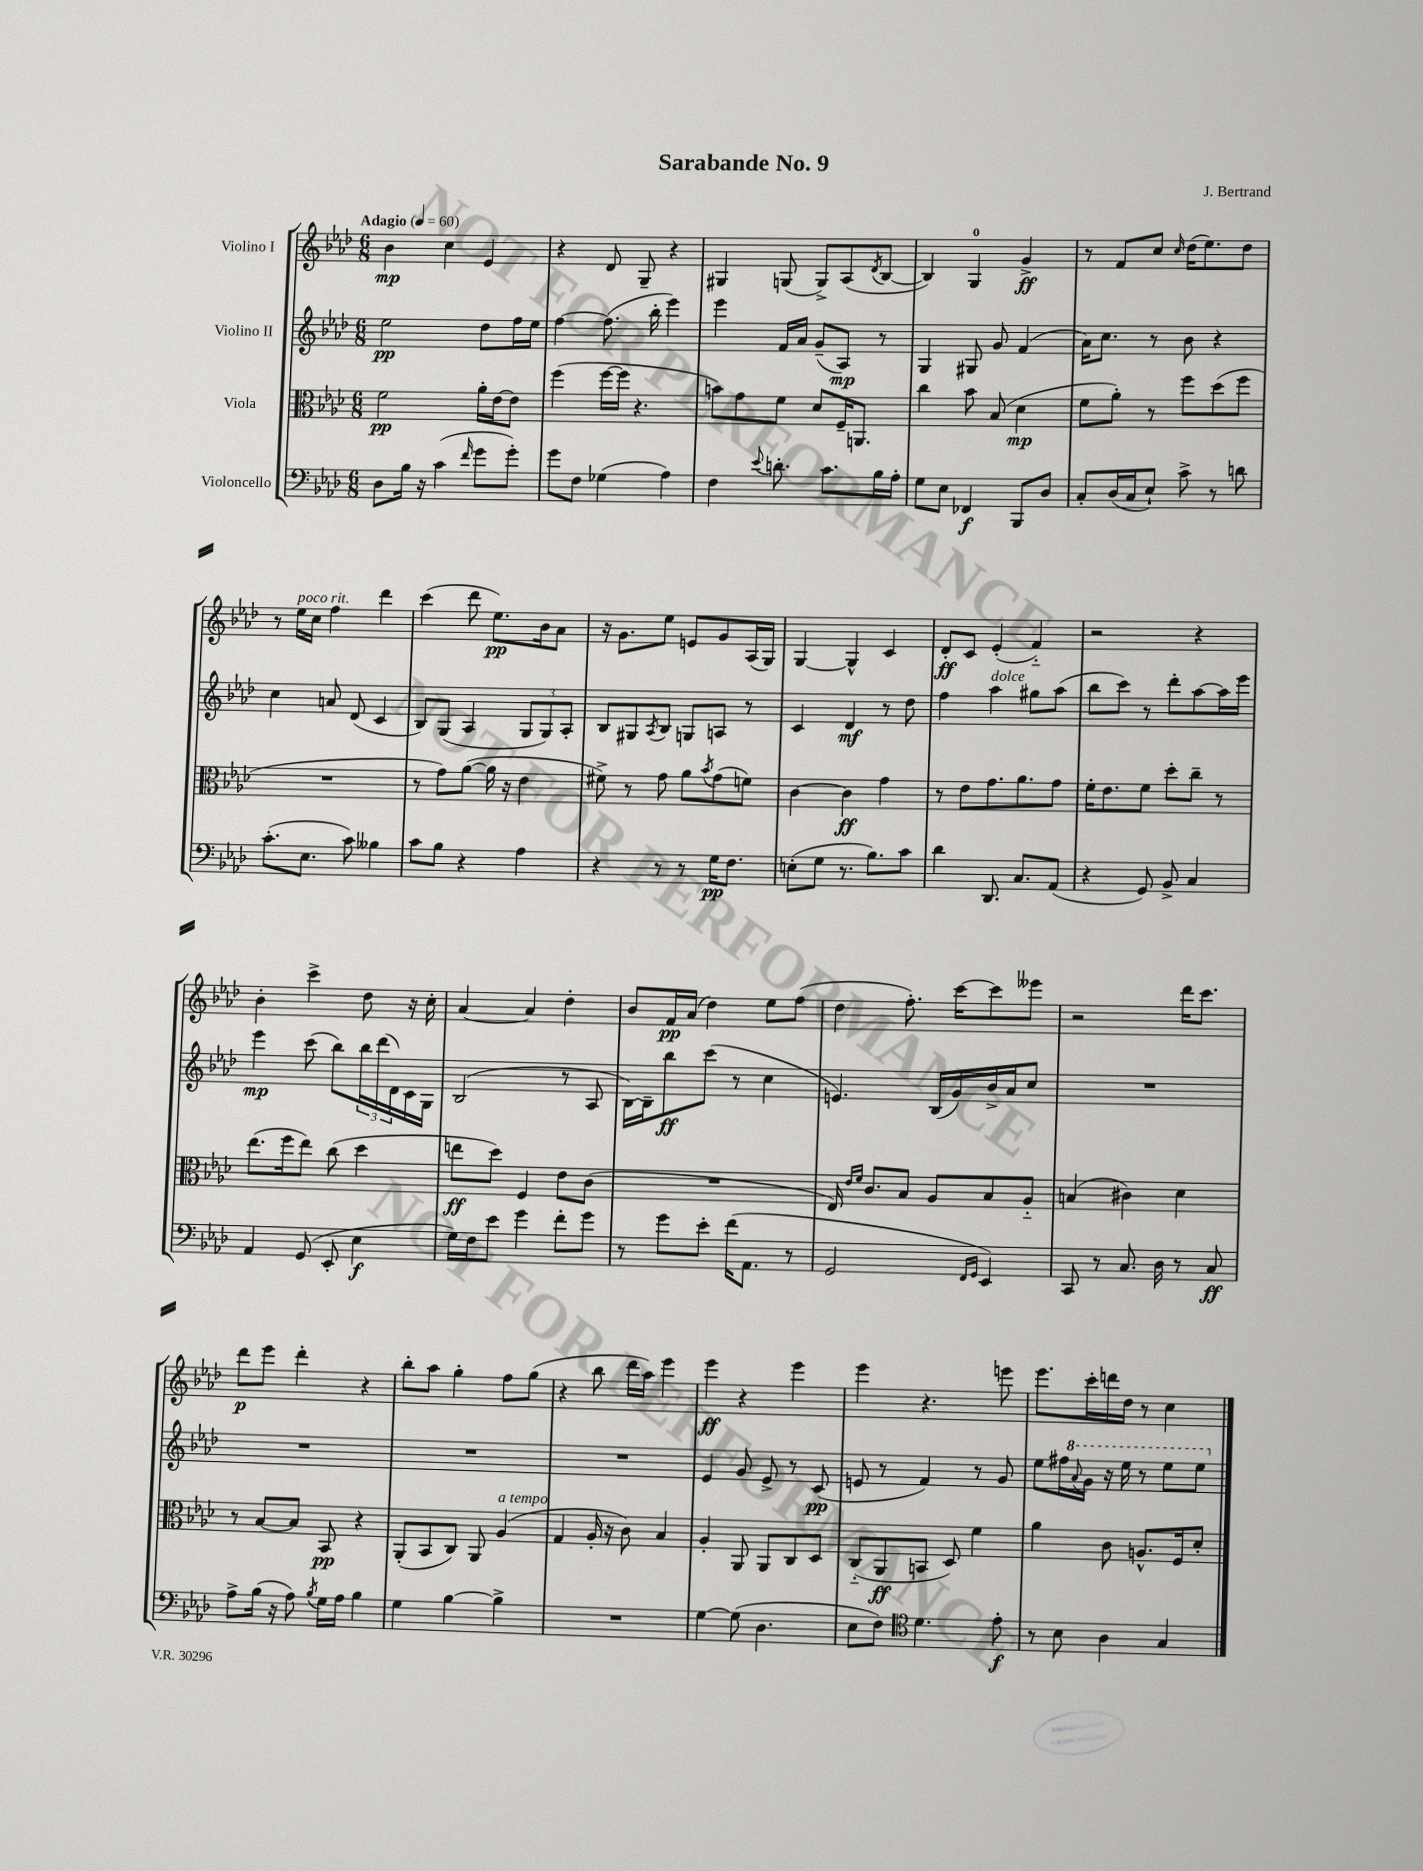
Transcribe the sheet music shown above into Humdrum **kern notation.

**kern	**kern	**kern	**kern
*staff4	*staff3	*staff2	*staff1
*clefF4	*clefC3	*clefG2	*clefG2
*k[b-e-a-d-]	*k[b-e-a-d-]	*k[b-e-a-d-]	*k[b-e-a-d-]
*M6/8	*M6/8	*M6/8	*M6/8
*MM60	*MM60	*MM60	*MM60
8D-	2f	2ee-	4b-
16B-	.	.	.
16r	.	.	.
(4c	.	.	4cc
16qqf	.	.	.
8g	16a-'	8dd-	4e-
.	[16e-	.	.
8g')	8e-]	16ff	.
.	.	16ee-	.
=	=	=	=
8g	(4ff	[4ff	4r
8F	.	.	.
(4G-	[16ff	(8.ff]	8d-
.	16ff]	.	.
.	4.r	.	8G~
.	.	16bb-'	.
4A-)	.	4eee-)	4r
=	=	=	=
4F	8b)	4eee-	4G#
.	8g	.	.
8qqe-	.	.	.
8.d'	8f	16f	(8G
.	.	16a-	.
.	8d-	(8g~	8G^)
8.c	.	.	.
.	16F~	8A-)	(8A-
.	8.AA	.	.
.	.	.	8qd-
16B-	.	8r	[8B-
16A-'	.	.	.
=	=	=	=
8G	4cc	4G	4B-])
8E-	.	.	.
4FF-	8b-	8G#	4G
.	(8B-	8g	.
8BBB-	4d-	(4f	4g^
8D-	.	.	.
=	=	=	=
8C'	8f	16a-)	8r
.	.	8.cc	.
(16D-	8a-')	.	8f
16C	.	.	.
8E-`)	8r	8r	8cc
.	.	.	16qqcc
8c^	8ff	8b-	(16dd-
.	.	.	8.ee-)
8r	(8dd-	4r	.
8d	8ff	.	8dd-
=	=	=	=
(8.c'	2.r	4cc	8r
.	.	.	16ee-
8.E-	.	.	16cc
.	.	8a	4ff
8c)	.	(8d-	.
4B--	.	4c	4ddd-
=	=	=	=
8c	8r	8B-)	(4ccc
8B-	8g)	(8G	.
4r	([8a-	4A-	8ddd-
.	16a-]	.	8.ee-)
.	16r	.	.
4A-	4e-	12G	.
.	.	.	16b-
.	.	12G)	.
.	.	.	8a-
.	.	12A-'	.
=	=	=	=
4r	8f#^)	8B-	16r
.	.	.	8.g
.	8r	8G#	.
.	.	8qA-	.
8r	8g	8B-	8ee-
8r	8a-	8G	8e
.	8qb-	.	.
16G	(8g	8A	8g
8.F	.	.	.
.	8f)	8r	(16A-
.	.	.	16G)
=	=	=	=
(8E'	[4c	4c	[4G
8G	.	.	.
8.r	4c]	4d-	4G^^]
8.B-)	.	.	.
.	4g	8r	4c
8c	.	8dd-	.
=	=	=	=
4d-	8r	4ff	8d-'
.	8e-	.	8c
8.DD-	8.g	4aa-	(4e-'
8.C	8.a-	.	.
.	.	8gg#	4f'~)
(8AA-	8g	(8aa-	.
=	=	=	=
4r	16f'	8bb-	2r
.	8.e-	.	.
.	.	8ccc)	.
8GG)	8f	8r	.
8BB-^	8dd-'	8ddd-'	.
4C	8cc~	[8aa-	4r
.	8r	16aa-]	.
.	.	16eee-	.
=	=	=	=
4AA-	(8.ee-	4eee-	4b-'
.	16ff	.	.
(8GG	8ee-)	(8ccc	4ccc^
8EE-'	(8cc	8bb-)	.
4E-	4dd-	24bb-	8dd-
.	.	(24ddd-	.
.	.	24d-)	.
.	.	16c	16r
.	.	16G	16cc'
=	=	=	=
16G)	8ee	(2B-	[4a-
16F	.	.	.
8e-	8dd-)	.	.
4g	4F	.	4a-]
8f'	8e-	8r	4dd-'
8g	(8c	8A-	.
=	=	=	=
8r	2.r	[16B-)	8b-
.	.	16B-~]	.
8g	.	8bb-	16f
.	.	.	(16a-
8e-'	.	(8ccc	4dd-)
(16f	.	8r	.
8.AA-	.	.	.
.	.	4cc	8ee-
8r	.	.	(8ff
=	=	=	=
2GG	16E-)	4.e)	4dd-
.	16qqe-	.	.
.	16qqf	.	.
.	8.c	.	.
.	8B-	.	8.ff')
.	8A-	(16B-	.
.	.	16g)	[16ccc
16qqFF	.	.	.
16qqGG	.	.	.
4EE-)	8B-	16b-^	8ccc]
.	.	16a-	.
.	8A-'~	8cc	8eee--
=	=	=	=
8CC	(4B	2.r	2r
8r	.	.	.
8.C	4c#)	.	.
16D-	.	.	.
8r	4d-	.	16ddd-
.	.	.	8.ccc
8C	.	.	.
=	=	=	=
8A-^	8r	2.r	8ddd-
(16B-	[8B-	.	8eee-
16r	.	.	.
8A-)	8B-]	.	4ddd-'
8qB-	.	.	.
16G	8BB-	.	.
16A-	.	.	.
4B-	4r	.	4r
=	=	=	=
4G	(8AA-'	2.r	8bb-'
.	8BB-	.	8aa-
[4B-	8C)	.	4gg'
.	8AA-	.	.
4B-^]	(4A-	.	8ff
.	.	.	(8gg
=	=	=	=
2.r	4G	2.r	4r
.	16A-'	.	8bb-
.	16r	.	.
.	8c)	.	16ddd-
.	.	.	16aa-)
.	4B-	.	4eee-
=	=	=	=
[4G	4A-'	4e-	4eee-
(8G]	8AA-	8g	4r
4.D-	8AA-	8e-^	.
.	8C	8r	4eee-
.	8D-	(8c	.
=	=	=	=
8E-	(8C'~	8e	4eee-
8F)	8AA-	8r	.
*clefC4	*	*	*
4.d-	8BB	4f)	4.r
.	8D-)	.	.
.	4f	8r	.
8e-'	.	8g	8eee
=	=	=	=
8r	4a-	8ee-	8.eee-
8B-	.	16ff#	.
.	.	8qqaa-	.
.	.	16gg	16ccc'
4A-	8c	16r	16ddd
.	.	16eee-	16dd-
.	8.A^^	8r	8r
4G	.	8eee-	4cc
.	16F	.	.
.	8d-'	8eee-	.
==	==	==	==
*-	*-	*-	*-
